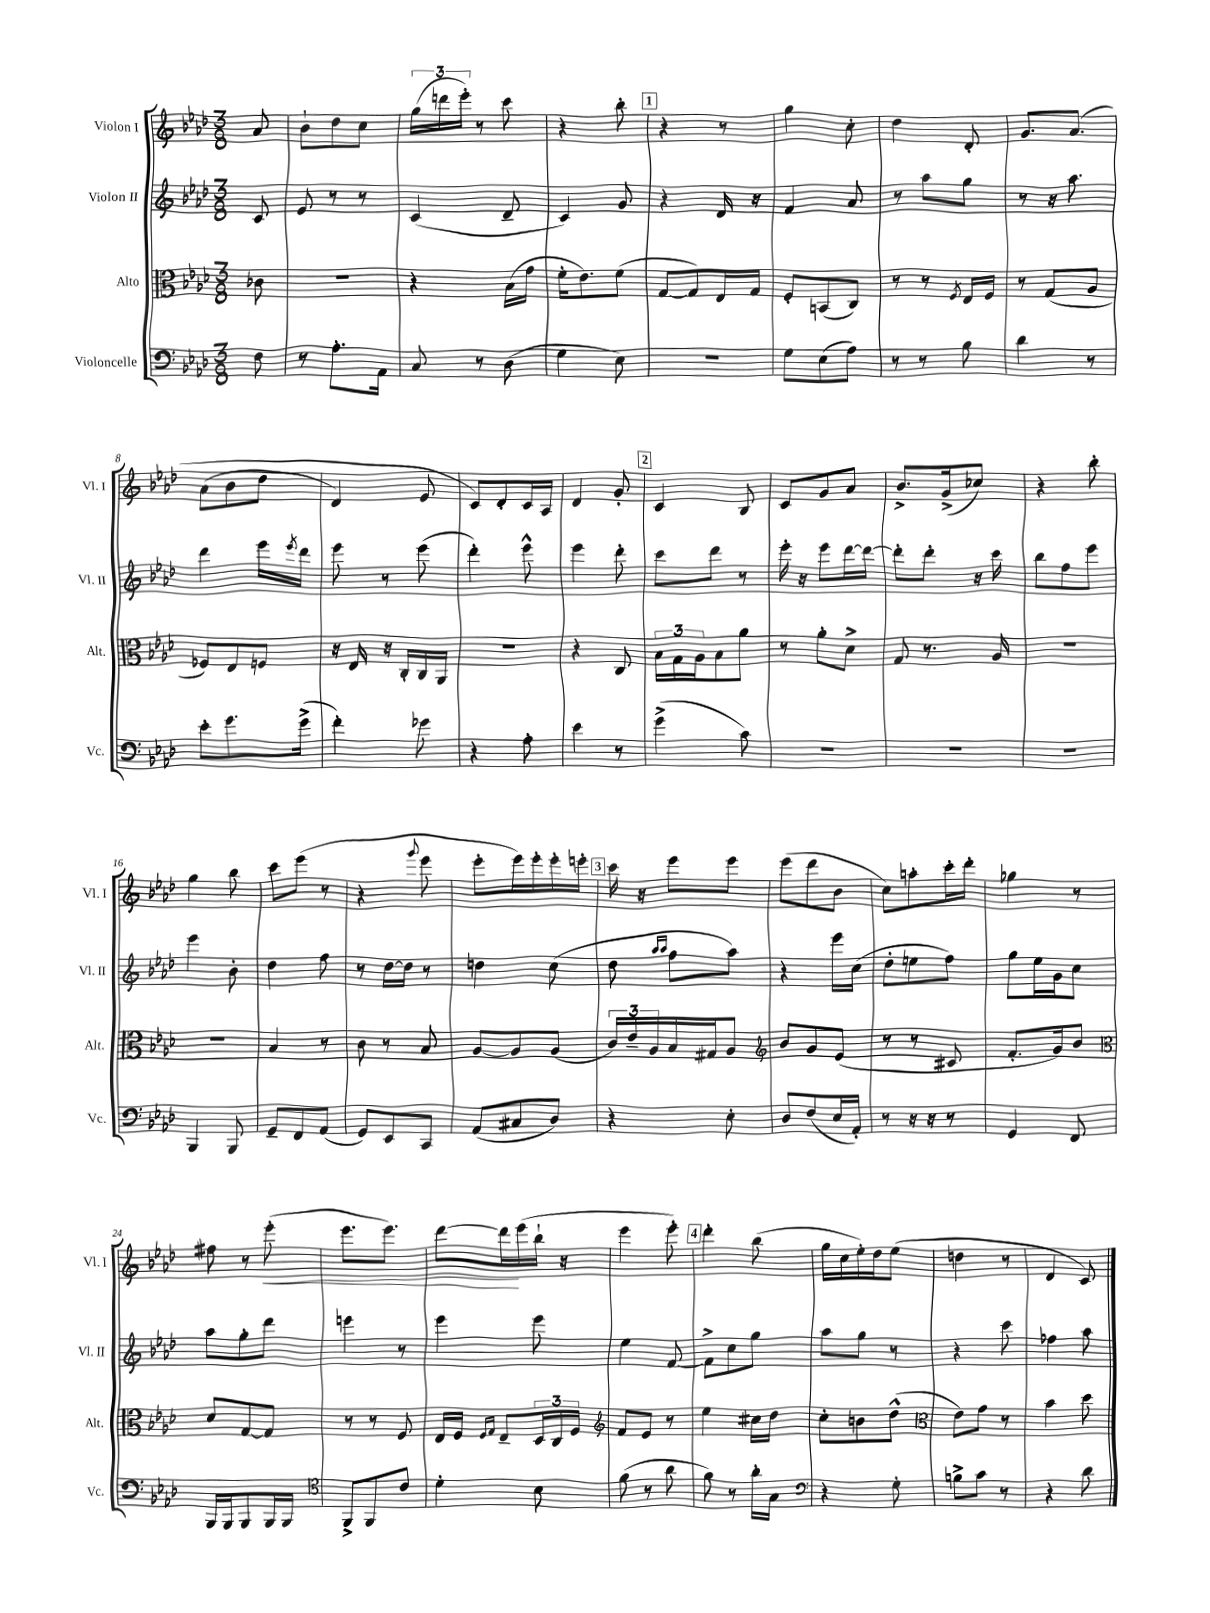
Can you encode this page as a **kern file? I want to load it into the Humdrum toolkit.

**kern	**kern	**kern	**kern	**dynam
*part4	*part3	*part2	*part1	*part1
*staff4	*staff3	*staff2	*staff1	*staff1
*I"Violoncelle	*I"Alto	*I"Violon II	*I"Violon I	*
*I'Vc.	*I'Alt.	*I'Vl. II	*I'Vl. I	*
*clefF4	*clefC3	*clefG2	*clefG2	*
*k[b-e-a-d-]	*k[b-e-a-d-]	*k[b-e-a-d-]	*k[b-e-a-d-]	*
*M3/8	*M3/8	*M3/8	*M3/8	*
=	=	=	=	=
8F\	8c-X\	8c/	8a-/	.
=1	=1	=1	=1	=1
8r	4.r	8e-/	8b-`\L	.
8.A-'\L	.	8r	8dd-\	.
.	.	8r	8cc\J	.
16AA-\Jk	.	.	.	.
=2	=2	=2	=2	=2
8C/	4r	(4c/	(24gg\LL	.
.	.	.	24dddn\	.
.	.	.	24eee-'\JJ)	.
8r	.	.	8r	.
(8D-\	(16B-\LL	8d-~/	8ccc\	.
.	16g\JJ	.	.	.
=3	=3	=3	=3	=3
4G\	16f'\KL	4c/)	4r	.
.	8.e-\)	.	.	.
8E-\)	(8f\J	8g/	8bb-'\	.
!!LO:REH:place=s1:t=1
=4	=4	=4	=4	=4
4.r	[8G/L	4r	4r	.
.	8G/])	.	.	.
.	16E-/L	16d-/	8r	.
.	16G/JJ	16r	.	.
=5	=5	=5	=5	=5
8G\L	8F'/L	4f/	4gg\	.
(8E-\	(8BBn/	.	.	.
8A-\J)	8C/J)	8a-/	8cc'\	.
=6	=6	=6	=6	=6
8r	8r	8r	4dd-\	.
8r	8r	8aa-\L	.	.
.	8qF/	.	.	.
8B-\	16E-/LL	8gg\J	8d-'/	.
.	16F/JJ	.	.	.
=7	=7	=7	=7	=7
4d-\	8r	8r	8.g/L	.
.	(8G/L	16r	.	.
.	.	8.aa-\	(8.a-/J	.
8r	8A-/J	.	.	.
!!LO:LB:g=z
=8	=8	=8	=8	=8
8e-'\L	8F-X/L)	4ddd-\	(8a-\L	.
8.g\	8E-/	.	8b-\	.
.	8Fn/J	16eee-\LL	8dd-\J	.
.	.	8qeee-/	.	.
(16g^\Jk	.	16ddd-\JJ	.	.
=9	=9	=9	=9	=9
4f'\)	16r	8eee-\	4d-/)	.
.	16E-/	.	.	.
.	16r	8r	.	.
.	16C'/LL	.	.	.
8g-X\	16C/	(8eee-\	8e-/	.
.	16AA-/JJ	.	.	.
=10	=10	=10	=10	=10
4r	4.r	4ddd-'\)	8c/L)	.
.	.	.	8d-'/	.
8A-'\	.	8eee-^^\	16c/L	.
.	.	.	16A-/JJ	.
=11	=11	=11	=11	=11
4e-\	4r	4eee-\	4d-/	.
8r	8C/	8ddd-'\	8g'/	.
!!LO:REH:place=s1:t=2
=12	=12	=12	=12	=12
(4g^\	24B-\LL	8ccc\L	4c/	.
.	24G\	.	.	.
.	24A-\J	.	.	.
.	8B-\	8ddd-\J	.	.
8c\)	8a-\J	8r	8B-/	.
=13	=13	=13	=13	=13
4.r	8r	16eee-'\	8c/L	.
.	.	16r	.	.
.	8a-'\L	8eee-\L	8g/	.
.	8d-^\J	[16ddd-\L	8a-/J	.
.	.	16ddd-\JJ_	.	.
=14	=14	=14	=14	=14
4.r	8G/	8ddd-'\L]	8.b-^/L	.
.	8.r	8ddd-'\J	.	.
.	.	.	(16g^/k	.
.	.	16r	8cc-X/J)	.
.	16A-/	16ccc\	.	.
=15	=15	=15	=15	=15
4.r	4.r	8bb-\L	4r	.
.	.	8ff\	.	.
.	.	8eee-\J	8bb-'\	.
!!LO:LB:g=z
=16	=16	=16	=16	=16
4BBB-/	4.r	4eee-\	4gg\	.
8BBB-/	.	8b-'\	8bb-\	.
=17	=17	=17	=17	=17
8GG~/L	4B-/	4dd-\	8ccc\L	.
8FF/	.	.	(8eee-\J	.
(8AA-/J	8r	8ff\	8r	.
=18	=18	=18	=18	=18
8GG/L)	8c\	8r	4r	.
8EE-/	8r	[16dd-\LL	.	.
.	.	16dd-\JJ]	.	.
.	.	.	8qqggg/	.
8CC/J	8B-/	8r	8eee-\	.
=19	=19	=19	=19	=19
(8AA-/L	[8A-/L	4ddn\	8eee-'\L	.
8C#X/	8A-/]	.	16eee-\L)	.
.	.	.	16eee-'\	.
8D-/J)	(8A-/J	(8cc\	16eee-'\	.
.	.	.	16eeen'\JJ	.
!!LO:REH:place=s1:t=3
=20	=20	=20	=20	=20
4r	24c/LL)	8dd-\	16ccc\	.
.	24e-~/	.	.	.
.	.	.	16r	.
.	24A-/	.	.	.
.	.	16qqaa-/LL	.	.
.	.	16qqaa-/JJ	.	.
.	16B-/	8ff\L	8eee-\L	.
.	16G#X/J	.	.	.
8E-'\	8A-/J	8aa-\J)	8eee-\J	.
=21	=21	=21	=21	=21
*	*clefG2	*	*	*
8D-/L	8b-/L	4r	(8eee-\L	.
(8F/	8g/	.	8ddd-\	.
16E-/L	(8e-/J	16eee-\LL	8b-\J	.
16AA-'/JJ)	.	(16cc\JJ	.	.
=22	=22	=22	=22	=22
8r	8r	8dd-'\L	8cc\L)	.
16r	8r	8een\	8aan'\	.
16r	.	.	.	.
8r	8c#X/	8ff\J)	16ccc'\L	.
.	.	.	16ddd-'\JJ	.
=23	=23	=23	=23	=23
4GG/	8.f'/L	8gg\L	4gg-X\	.
.	.	16ee-\L	.	.
.	16g/k)	16g\J	.	.
8FF/	8b-/J	8cc\J	8r	.
!!LO:LB:g=z
=24	=24	=24	=24	=24
*	*clefC3	*	*	*
16BBB-/LL	8d-/L	8aa-\L	8ff#X\	.
16BBB-/J	.	.	.	.
8BBB-/	[8G/	8gg'\	8r	.
!	!	!	!	!LO:HP:b
16BBB-/L	8G/J]	8ddd-\J	(8eee-'\	<
16BBB-/JJ	.	.	.	.
=25	=25	=25	=25	=25
*clefC4	*	*	*	*
8FF^/L	8r	4eeen\	8.eee-\L	.
8FF/	8r	.	.	.
.	.	.	8.eee-\J)	.
8c/J	8F/	8r	.	.
=26	=26	=26	=26	=26
4d-'\	16E-/LL	4eee-\	[8ddd-\L	.
.	16F/JJ	.	.	.
.	16qqF/LL	.	.	.
.	16qqG/JJ	.	.	.
.	8E-~/L	.	16ddd-\L]	.
.	.	.	(16eee-\	[
8B-\	24D-/L	8eee-\	16bb-`\JJ	.
.	24C/	.	.	.
.	.	.	16r	.
.	24F/JJ	.	.	.
=27	=27	=27	=27	=27
*	*clefG2	*	*	*
(8f\	8f/L	4ee-\	4eee-\	.
8r	8e-/J	.	.	.
8a-\	8r	[8f/	8eee-'\)	.
!!LO:REH:place=s1:t=4
=28	=28	=28	=28	=28
8f\)	4ee-\	8f^\L]	4ddd-'\	.
8r	.	8cc\	.	.
16a-'\LL	16cc#X\LL	8gg\J	(8bb-\	.
16G\JJ	16dd-\JJ	.	.	.
=29	=29	=29	=29	=29
*clefF4	*	*	*	*
4r	8cc'\L	8aa-\L	16gg\LL	.
.	.	.	16cc\	.
.	8bn\	8gg\J	16ee-'\)	.
.	.	.	16dd-\J	.
8G'\	(8dd-^^\J	8r	(8ee-\J	.
=30	=30	=30	=30	=30
*	*clefC3	*	*	*
8Bn^\L	8e-\L)	4r	4ddn\	.
8c\J	8g\J	.	.	.
8r	8r	8ccc\	8r	.
=31	=31	=31	=31	=31
4r	4b-\	4ff-X\	4d-/	.
8d-\	8dd-\	8aa-\	8c/)	.
==	==	==	==	==
*-	*-	*-	*-	*-
